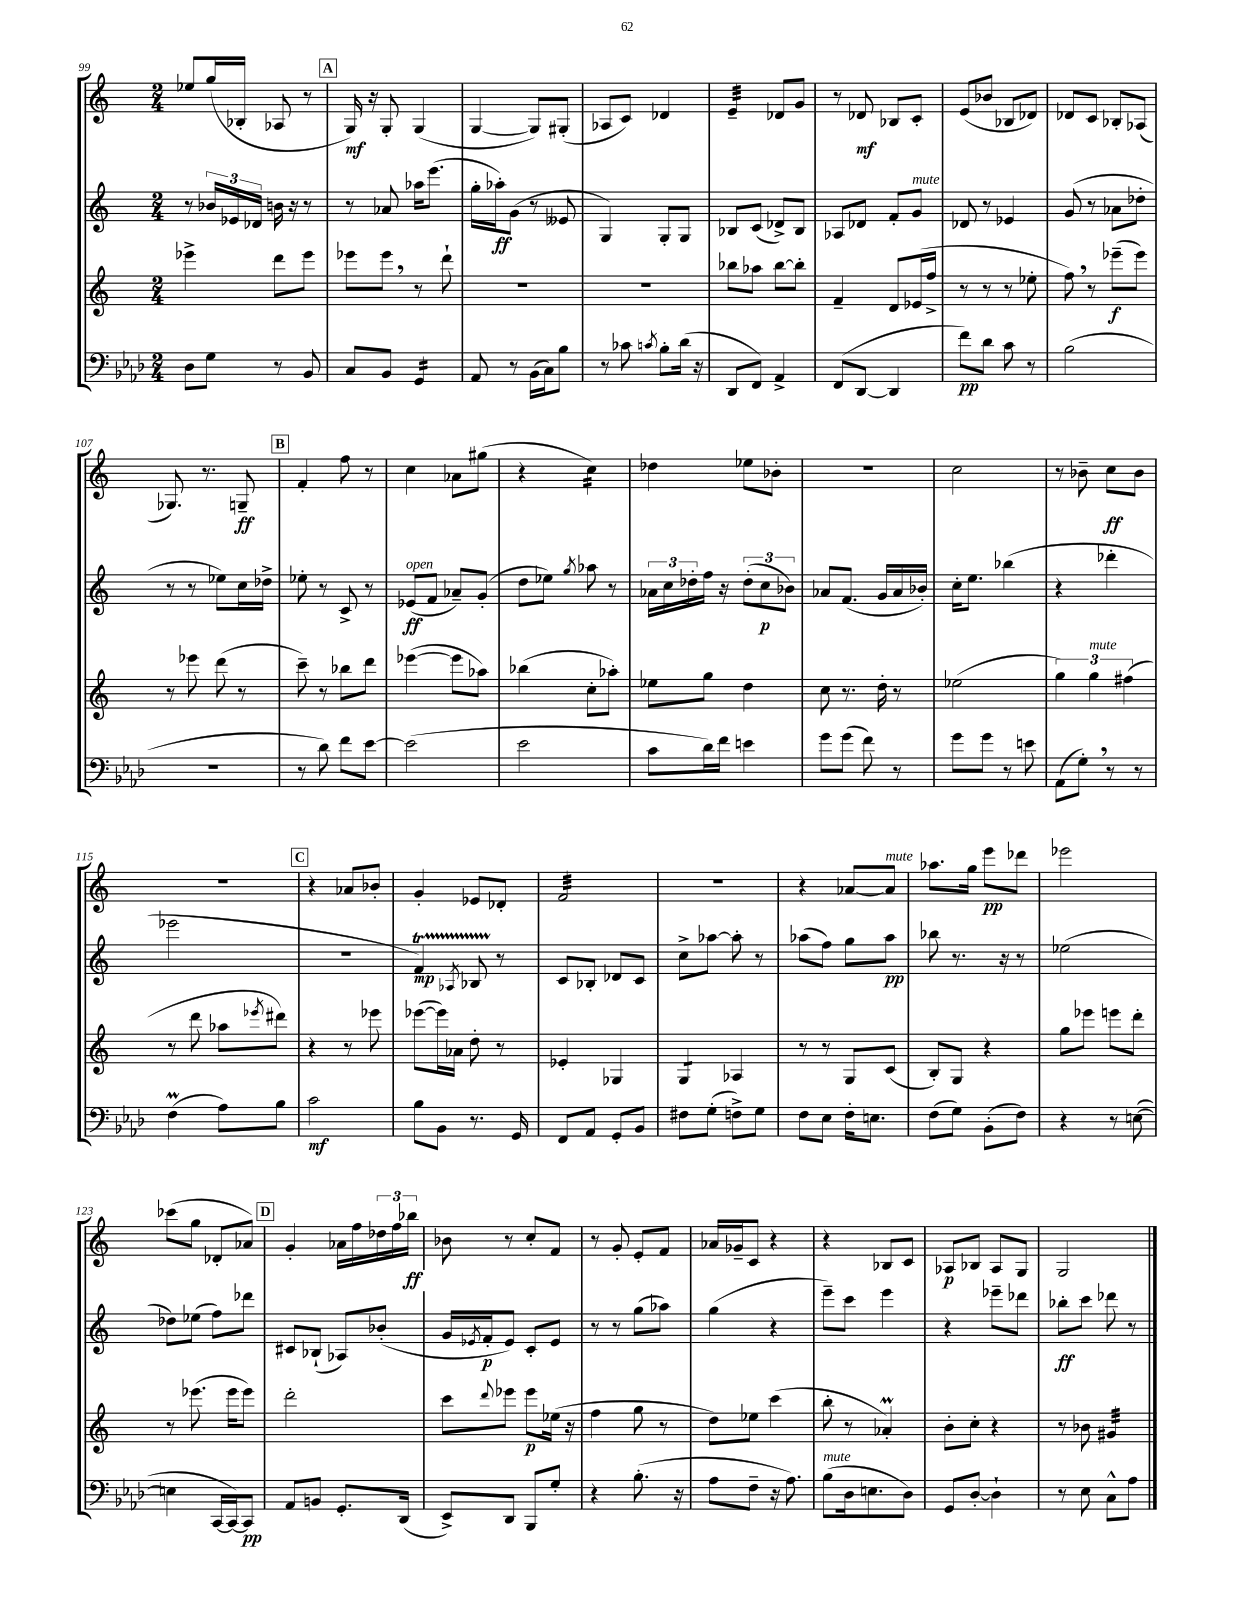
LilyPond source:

<<
\new StaffGroup <<
\new Staff = "s0" {
    \clef treble \key c \major \numericTimeSignature \time 2/4
    ees''8 g''16( bes16-. aes8 r8 |
    \mark \markup { \box "A" } g16\mf) r16 g8-. g4( |
    g4~ g8) gis8-.( |
    aes8 c'8) des'4 |
    e'4:32-- des'8 g'8 |
    r8 des'8\mf bes8 c'8-. |
    e'8( bes'8 bes8 des'8) |
    des'8 c'8 bes8-. aes8( |
    ges8.) r8. g8--\ff |
    \mark \markup { \box "B" } f'4-. f''8 r8 |
    c''4 aes'8 gis''8( |
    r4 c''4:16) |
    des''4 ees''8 bes'8-. |
    r2 |
    c''2 |
    r8 bes'8-- c''8\ff bes'8 |
    R2 |
    \mark \markup { \box "C" } r4 aes'8 bes'8-. |
    g'4-. ees'8 des'8-. |
    f'2:32 |
    R2 |
    r4 aes'8~ aes'8^\markup { \italic "mute" } |
    aes''8. g''16 e'''8\pp des'''8 |
    ees'''2 |
    ces'''8( g''8 des'8-. aes'8) |
    \mark \markup { \box "D" } g'4-. aes'16 f''16 \tuplet 3/2 { des''16 f''16 bes''16\ff } |
    bes'8 r8 c''8-. f'8 |
    r8 g'8-. e'8-. f'8 |
    aes'16 ges'16-- c'8 r4 |
    r4 bes8 c'8 |
    aes8\p bes8 aes8 g8 |
    g2 \bar "|." |
}
\new Staff = "s1" {
    \clef treble \key c \major \numericTimeSignature \time 2/4
    r8 \tuplet 3/2 { bes'16 ees'16 des'16 } b'16 r16 r8 |
    \mark \markup { \box "A" } r8 aes'8 aes''16 e'''8.( |
    g''16-. aes''16-.\ff) g'8( r8 eeses'8 |
    g4) g8-. g8 |
    bes8 c'8( des'8->) bes8 |
    aes8 des'8 f'8-. g'8^\markup { \italic "mute" } |
    des'8 r8 ees'4 |
    g'8( r8 aes'8 des''8-. |
    r8 r8 ees''8) c''16 des''16-> |
    \mark \markup { \box "B" } ees''8-. r8 c'8-> r8 |
    ees'8\ff^\markup { \italic "open" }( f'8 aes'8--) g'8-.( |
    d''8 ees''8) \acciaccatura { g''8 } aes''8 r8 |
    \tuplet 3/2 { aes'16 c''16 des''16-. } f''16 r16 \tuplet 3/2 { des''8-.( c''8\p bes'8) } |
    aes'8 f'8.( g'16 aes'16 bes'16-.) |
    c''16-. e''8. bes''4( |
    r4 des'''4-. |
    ees'''2 |
    \mark \markup { \box "C" } R2 |
    f'4\startTrillSpan\mp) \acciaccatura { aes8 } bes8 r8\stopTrillSpan |
    c'8 bes8-. des'8 c'8 |
    c''8-> aes''8~ aes''8-. r8 |
    aes''8( f''8) g''8 aes''8\pp |
    bes''8 r8. r16 r8 |
    ees''2( |
    des''8) ees''8( f''8) des'''8 |
    \mark \markup { \box "D" } cis'8 bes8-!( aes8) bes'8-.( |
    g'16 \acciaccatura { ees'8 } f'16-.\p ees'8) c'8-. ees'8 |
    r8 r8 g''8( aes''8) |
    g''4( r4 |
    e'''8--) c'''8 e'''4 |
    r4 ees'''8-- des'''8 |
    bes''8-.\ff c'''8 des'''8 r8 \bar "|." |
}
\new Staff = "s2" {
    \clef treble \key c \major \numericTimeSignature \time 2/4
    ees'''4-> d'''8 ees'''8 |
    \mark \markup { \box "A" } ees'''8 ees'''8 \breathe r8 d'''8-! |
    r2 |
    R2 |
    bes''8 aes''8 bes''8~ bes''8-. |
    f'4-- d'8 ees'16( f''16-> |
    r8 r8 r8 ees''8-. |
    f''8) \breathe r8 ees'''8--\f( ees'''8) |
    r8 ees'''8 d'''8( r8 |
    \mark \markup { \box "B" } c'''8--) r8 bes''8 d'''8 |
    ees'''4~( ees'''8 aes''8) |
    bes''4( c''8-. aes''8-.) |
    ees''8 g''8 d''4 |
    c''8 r8. d''16-. r8 |
    ees''2( |
    \tuplet 3/2 { g''4) g''4^\markup { \italic "mute" } fis''4( } |
    r8 d'''8 aes''8 \acciaccatura { ees'''8 } dis'''8) |
    \mark \markup { \box "C" } r4 r8 ees'''8 |
    ees'''8~( ees'''16) aes'16 d''8-. r8 |
    ees'4-. ges4 |
    g4:8 aes4 |
    r8 r8 g8 c'8( |
    b8-.) g8 r4 |
    g''8 ees'''8 e'''8 d'''8-. |
    r8 ees'''8.( ees'''16 ees'''8) |
    \mark \markup { \box "D" } d'''2-. |
    c'''8 \appoggiatura { d'''8 } ees'''8 ees'''8\p ees''16( r16 |
    f''4 g''8 r8 |
    d''8) ees''8 c'''4( |
    b''8-. r8 aes'4-.\prall) |
    b'8-. c''8-. r4 |
    r8 bes'8 gis'4:32 \bar "|." |
}
\new Staff = "s3" {
    \clef bass \key aes \major \numericTimeSignature \time 2/4
    des8 g8 r8 bes,8 |
    \mark \markup { \box "A" } c8 bes,8 g,4:16 |
    aes,8 r8 bes,16( c16) bes8 |
    r8 ces'8 \acciaccatura { c'8 } bes8-. des'16( r16 |
    des,8 f,8) aes,4-> |
    f,8( des,8~ des,4 |
    f'8\pp) des'8 c'8 r8 |
    bes2( |
    R2 |
    \mark \markup { \box "B" } r8 des'8) f'8 ees'8~ |
    ees'2( |
    ees'2 |
    c'8 des'16) f'16 e'4 |
    g'8 g'8( f'8) r8 |
    g'8 g'8 r8 e'8 |
    aes,8( g8-.) \breathe r8 r8 |
    f4\prall( aes8) bes8 |
    \mark \markup { \box "C" } c'2\mf |
    bes8 bes,8 r8. g,16 |
    f,8 aes,8 g,8-. bes,8 |
    fis8 g8-.( f8->) g8 |
    f8 ees8 f16-. e8. |
    f8( g8) bes,8-.( f8) |
    r4 r8 e8~( |
    e4 c,16~ c,16~) c,8\pp |
    \mark \markup { \box "D" } aes,8 b,8 g,8.-. des,16( |
    ees,8->) des,8 bes,,8 g8-. |
    r4 bes8.-.( r16 |
    aes8 f8-- r16 aes8.) |
    bes8^\markup { \italic "mute" }( des16 e8. des8) |
    g,8 des8~-. des4-! |
    r8 ees8 c8-^ aes8 \bar "|." |
}
>>
>>
\layout { \context { \Score currentBarNumber = #99 } }
